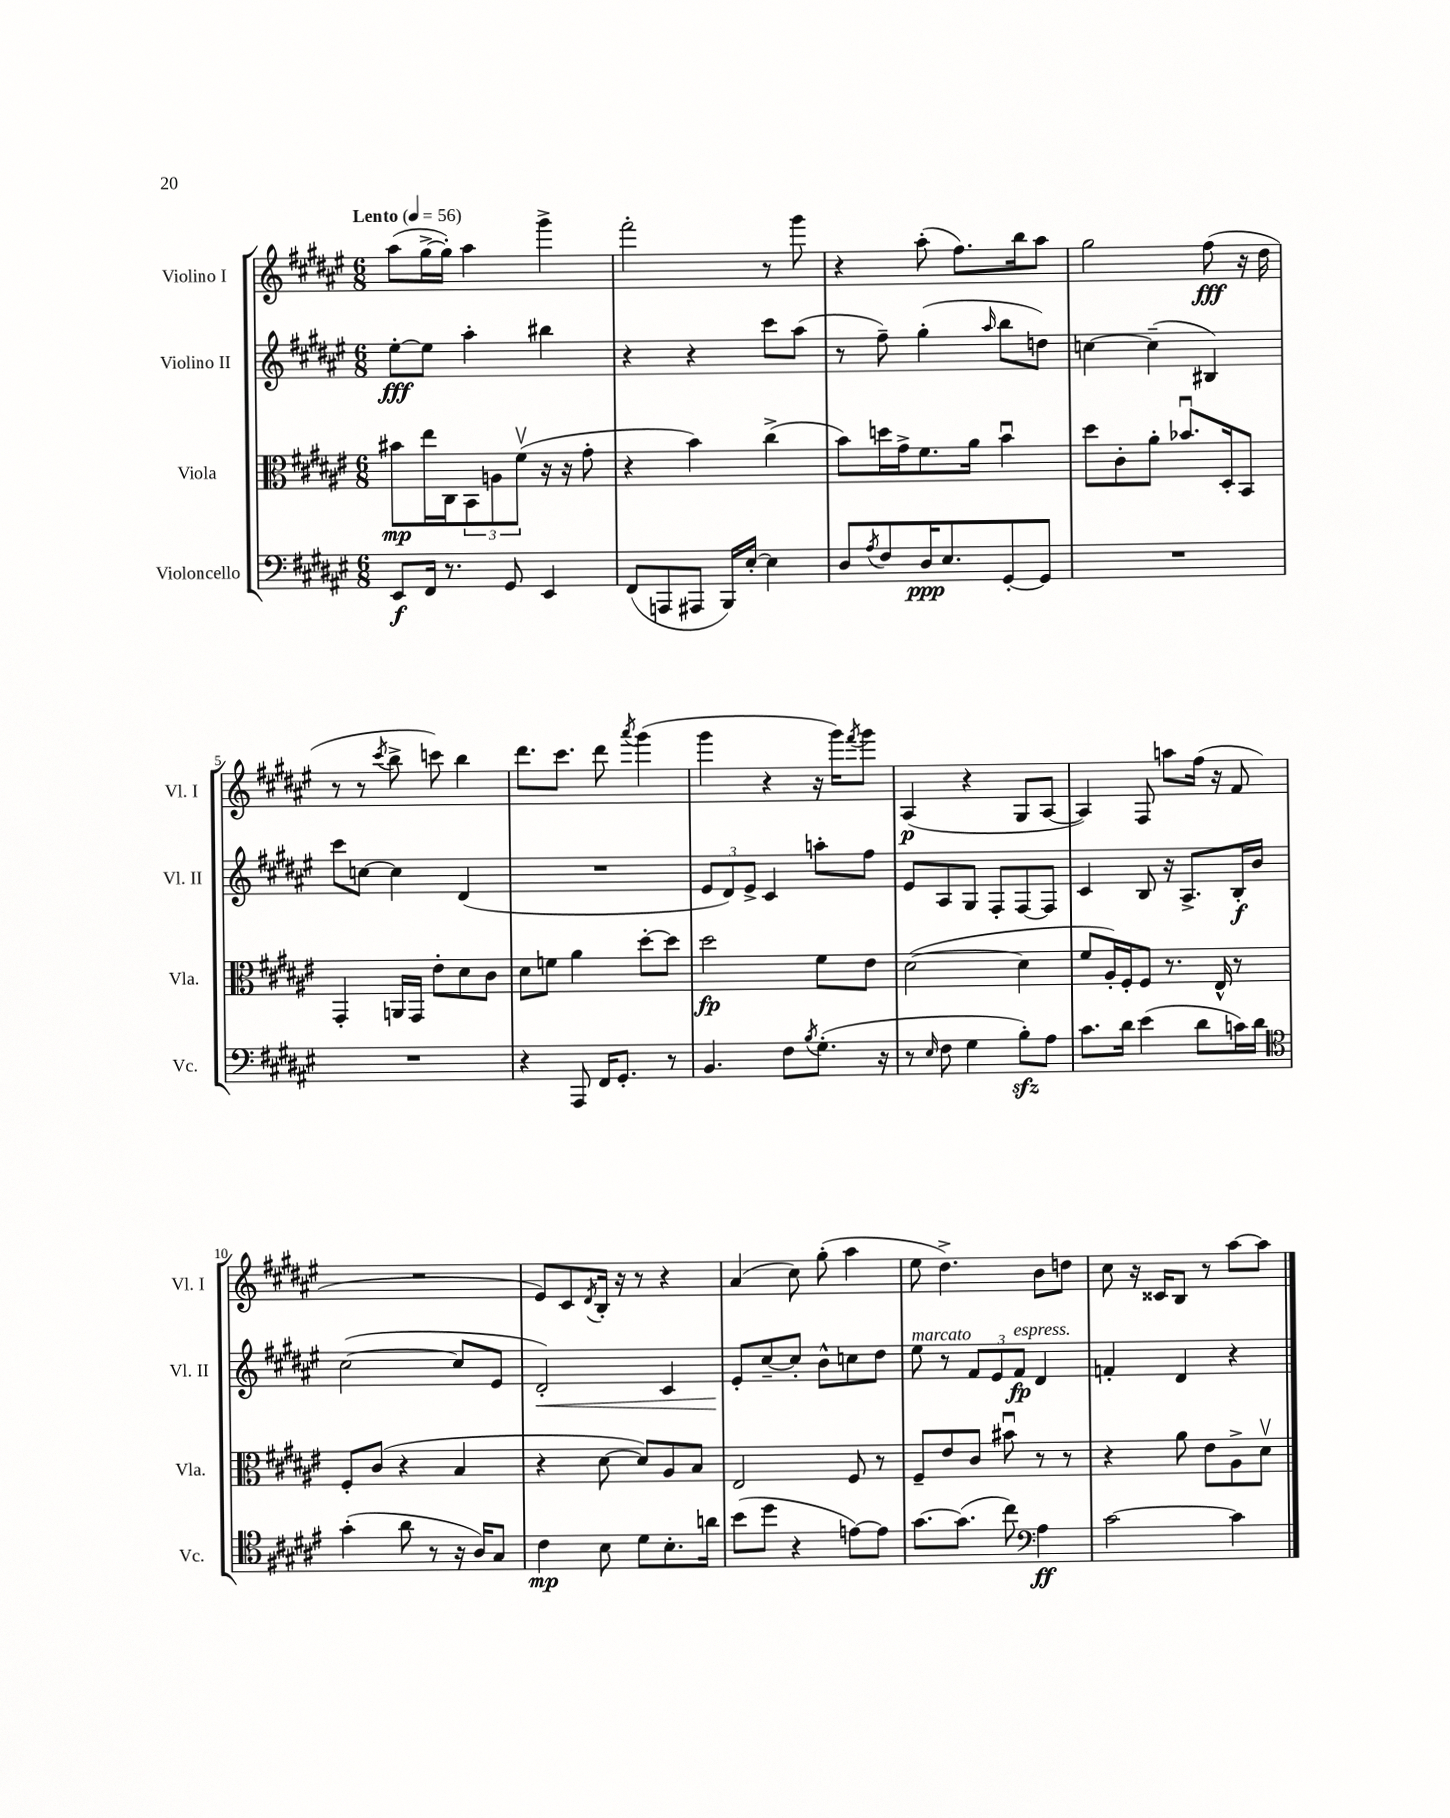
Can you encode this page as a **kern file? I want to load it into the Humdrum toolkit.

**kern	**kern	**kern	**kern
*staff4	*staff3	*staff2	*staff1
*clefF4	*clefC3	*clefG2	*clefG2
*k[f#c#g#d#a#e#]	*k[f#c#g#d#a#e#]	*k[f#c#g#d#a#e#]	*k[f#c#g#d#a#e#]
*M6/8	*M6/8	*M6/8	*M6/8
*MM56	*MM56	*MM56	*MM56
8EE#	8b#	[8ee#'	(8aa#
16FF#	16ee#	8ee#]	[16gg#^
8.r	16C#	.	16gg#'])
.	12BB	4aa#'	4aa#
.	12A	.	.
8GG#	.	.	.
.	(12f#v	.	.
4EE#	16r	4bb#	4ggg#^
.	16r	.	.
.	8g#'	.	.
=	=	=	=
(8FF#	4r	4r	2fff#'
8AAA	.	.	.
8AAA#	4b)	4r	.
16BBB)	.	.	.
[16E#'	.	.	.
4E#]	(4cc#^	8ccc#	8r
.	.	(8aa#	8ggg#
=	=	=	=
8D#	8b)	8r	4r
8qA#	.	.	.
8F#	16dd	8ff#~)	.
.	16g#^	.	.
16D#	8.f#	(4gg#'	(8aa#'
8.E#	.	.	.
.	.	.	8.ff#)
.	16a#	.	.
.	.	16qqaa#	.
[8GG#'	4bu	8bb	.
.	.	.	16bb
8GG#]	.	8dd)	8aa#
=	=	=	=
2.r	8dd#	[4cc	2gg#
.	8c#'	.	.
.	8a#'	(4cc~]	.
.	8.b-u	.	.
.	.	4B#)	(8ff#
.	16D#'	.	.
.	8BB	.	16r
.	.	.	16dd#
=	=	=	=
2.r	4GG#'	8ccc#	8r
.	.	[8cc	8r
.	.	.	8qccc#
.	16AA	4cc]	8bb^
.	16GG#	.	.
.	8e#'	.	8ccc)
.	8d#	(4d#	4bb
.	8c#	.	.
=	=	=	=
4r	8d#	2.r	8.ddd#
.	8f	.	.
.	.	.	8.ccc#
8AAA#	4a#	.	.
16FF#	.	.	8ddd#
8.GG#'	.	.	.
.	.	.	8qaaa#
.	[8dd#'	.	(4ggg#
8r	8dd#]	.	.
=	=	=	=
4.BB	2dd#	12e#	4ggg#
.	.	12d#)	.
.	.	12e#^	.
.	.	4c#	4r
8F#	.	.	.
8qB	.	.	.
(8.G#'	8f#	8aa'	16r
.	.	.	16ggg#)
.	.	.	8qfff#
.	8e#	8ff#	8ggg#
16r	.	.	.
=	=	=	=
8r	([2d#	8e#	(4A#
16qqE#	.	.	.
8F#	.	8A#	.
4G#	.	8G#	4r
.	.	8F#'	.
8B')	4d#]	[8F#	8G#
8A#	.	8F#]	[8A#
=	=	=	=
8.c#	8f#	4c#	4A#])
.	16A#')	.	.
16d#	16F#'	.	.
(4e#	8F#	8B	8F#
.	8.r	16r	8aa
.	.	8.A#^	.
8d#	.	.	(16ff#
.	16E#^^	.	16r
16c)	8r	16B'	8f#
16d#	.	16b	.
=	=	=	=
*clefC4	*	*	*
(4g#'	8F#'	([2cc#	2.r
.	(8c#	.	.
8a#	4r	.	.
8r	.	.	.
16r	4B	8cc#]	.
16A#)	.	.	.
8G#	.	8e#	.
=	=	=	=
4c#	4r	2d#')	8e#)
.	.	.	8c#
.	.	.	8qd#
8B	[8d#	.	16B'
.	.	.	16r
8d#	8d#])	.	8r
8.B'	8A#	4c#	4r
.	8B	.	.
16a	.	.	.
=	=	=	=
(8b	2E#	8e#'	(4a#
8dd#	.	[8cc#~	.
4r	.	8cc#']	8cc#)
.	.	8b^^	(8gg#'
[8e)	8F#	8cc	4aa#
8e]	8r	8dd#	.
=	=	=	=
[8.g#	8F#~	8ee#	8ee#
.	8e#	8r	4.dd#^)
(8.g#]	.	.	.
.	8c#	12f#	.
.	.	12e#	.
8cc#)	8b#u	.	.
.	.	12f#	.
*clefF4	*	*	*
4A#	8r	4d#	8b
.	8r	.	8dd
=	=	=	=
[2c#	4r	4f'	8cc#
.	.	.	16r
.	.	.	16c##
.	8a#	4d#	8B
.	8e#	.	8r
4c#]	8A#^	4r	[8aa#
.	8d#v	.	8aa#]
==	==	==	==
*-	*-	*-	*-
